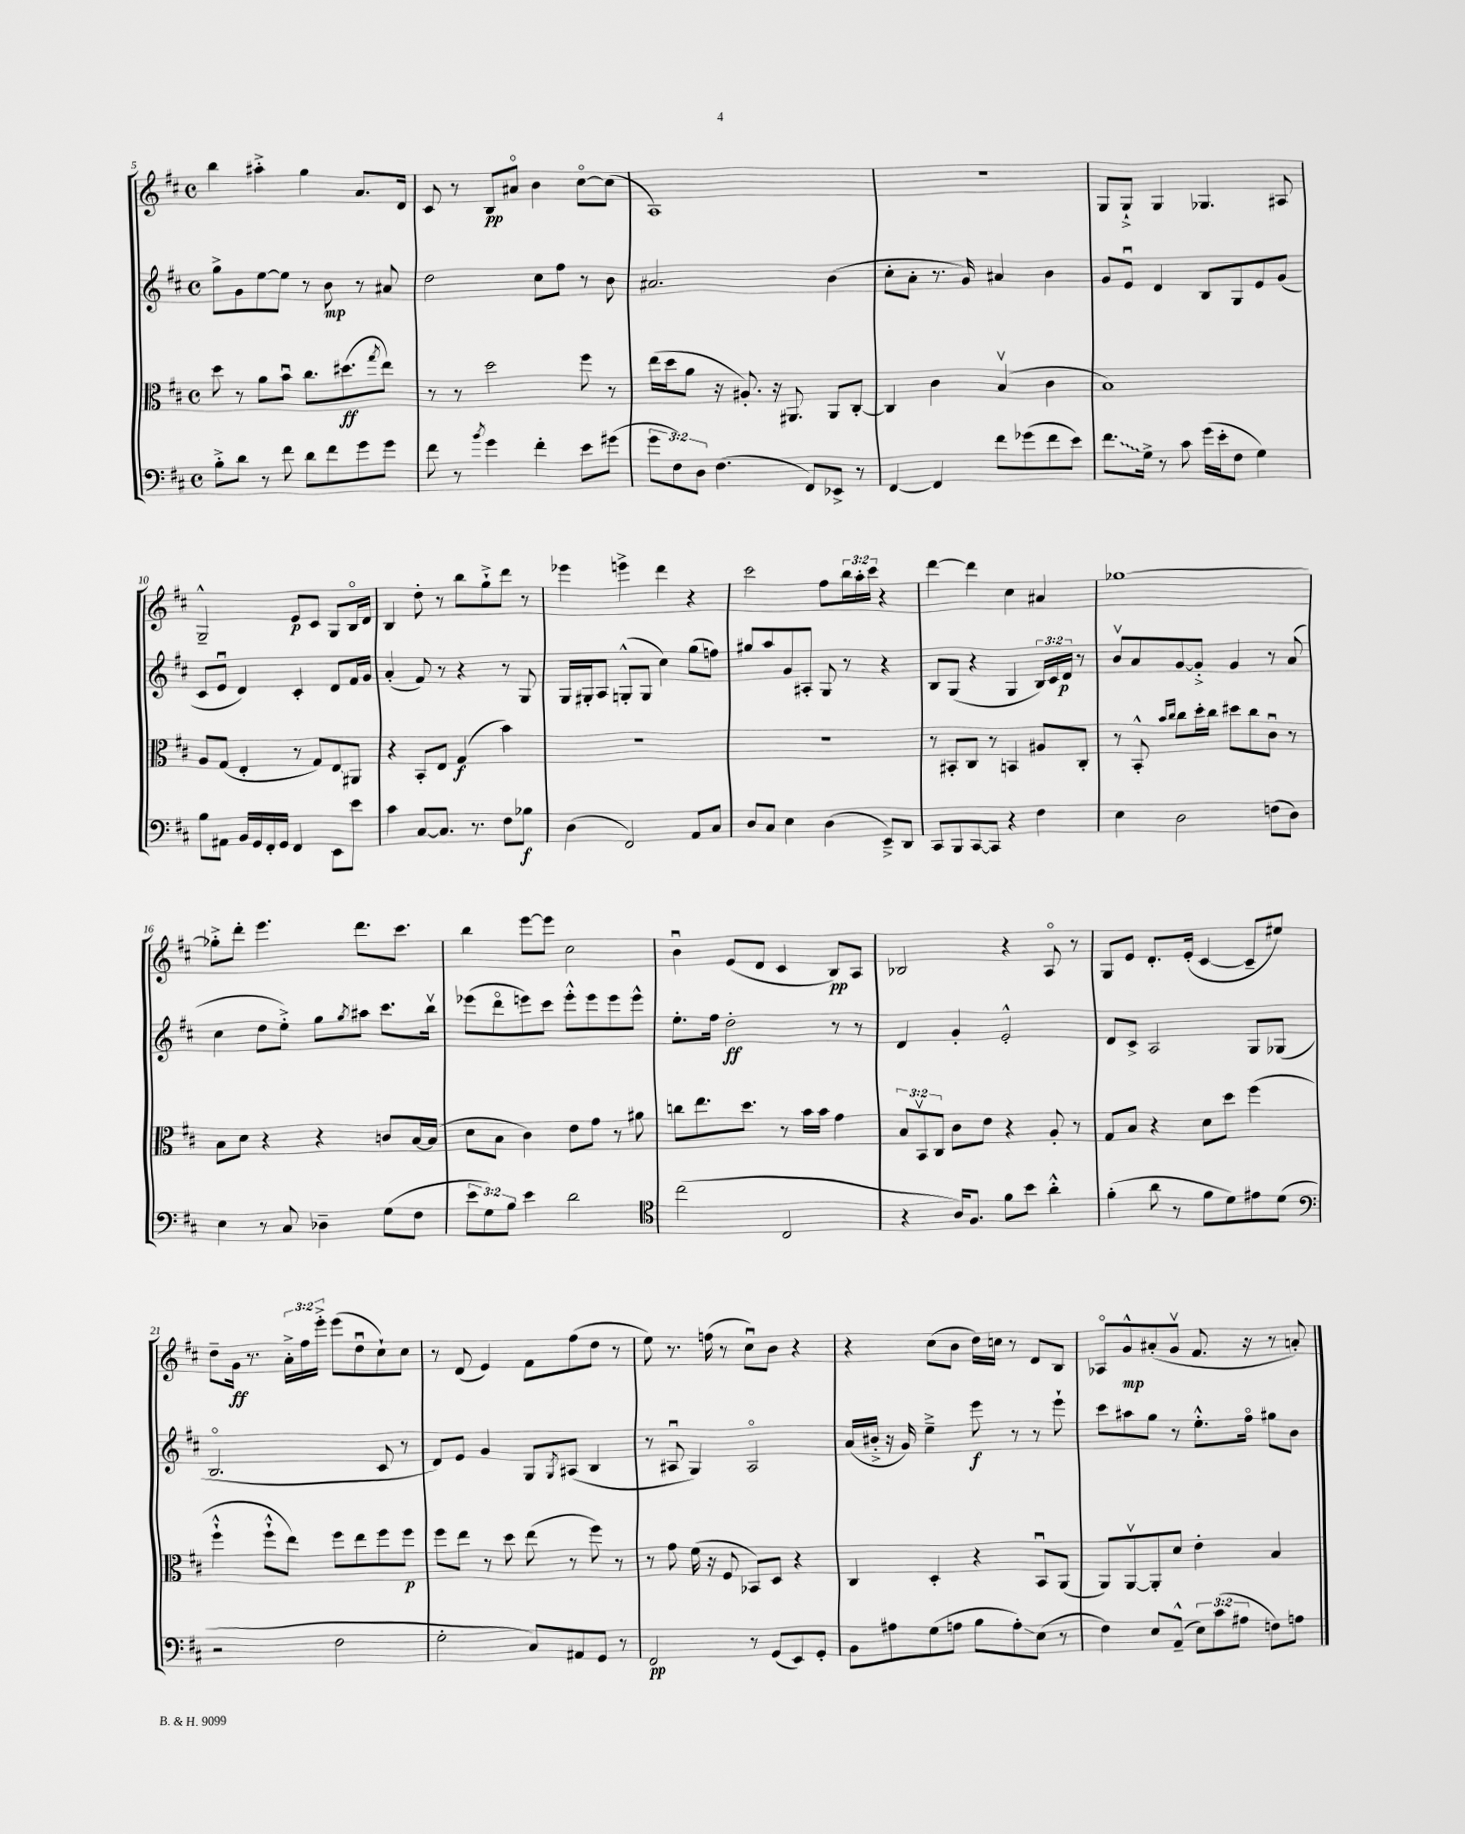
<<
\new StaffGroup <<
\new Staff = "s0" {
    \clef treble \key d \major \defaultTimeSignature \time 4/4 \override Staff.TupletNumber.text = #tuplet-number::calc-fraction-text
    b''4 ais''4-.-> g''4 a'8. d'16 |
    cis'8 r8 b8\pp ais'8\flageolet b'4 cis''8~\flageolet cis''8( |
    a1) |
    R1 |
    g8 g8-!-> g4 ges4. ais8 |
    g2---^ e'8\p cis'8 g8 b16\flageolet d'16 |
    b4 d''8-. r8 b''8 g''8-!-> d'''8 r8 |
    ees'''4 e'''4-> d'''4 r4 |
    cis'''2 fis''8 \tuplet 3/2 { b''16 a''16-. cis'''16 } r4 |
    d'''4~ d'''4 cis''4 ais'4 |
    ges''1~ |
    ges''8-.-> d'''8-. e'''4. d'''8. cis'''8. |
    b''4 e'''8~ e'''8 cis''2 |
    b'4\downbow e'8( d'8 cis'4 b8\pp) a8 |
    bes2 r4 a8\flageolet r8 |
    g8 e'8 d'8.-. e'16-.( cis'4~ cis'8-- eis''8) |
    d''8-- g'16\ff r8. \tuplet 3/2 { a'16-.-> fis''16 e'''16-.-> } e'''8( d''8\downbow cis''8-!) cis''8 |
    r8 d'8( e'4) fis'8 fis''8( d''8 r8 |
    e''8) r8. f''16( r8 cis''8\downbow) b'8 r4 |
    r4 cis''8( b'8 d''16) c''16 r8 d'8 b8 |
    aes8\flageolet g'8-^\mp ais'8-.( g'8\upbow fis'8. r16 r8 a'8-.) \bar "|." |
}
\new Staff = "s1" {
    \clef treble \key d \major \defaultTimeSignature \time 4/4 \override Staff.TupletNumber.text = #tuplet-number::calc-fraction-text
    g''8-> g'8 e''8~ e''8 r8 b'8\mp r8 ais'8 |
    d''2 cis''8 fis''8 r8 b'8 |
    ais'2. b'4( |
    cis''8-. a'8-. r8. g'16) ais'4 b'4 |
    g'8 e'8\downbow d'4 b8 g8 e'8 g'8( |
    cis'8 e'8\downbow d'4) cis'4-. d'8 fis'16 g'16 |
    a'4-.( fis'8) r8 r4 r8 g8 |
    g16 gis16-. a8 g8-.-^( g8 cis''4) g''8( f''8) |
    gis''8 a''8 g'8 ais8-. g8 r8 r4 |
    b8 g8( r4 g4 \tuplet 3/2 { b16) cis'16 d'16\p } r8 |
    b'8\upbow a'8 g'8~ g'8-.-> g'4 r8 a'8( |
    cis''4 d''8 e''8-.->) g''8 \acciaccatura { g''8 } ais''8 cis'''8. b''16\upbow |
    ees'''8( d'''8\flageolet e'''8) cis'''8 e'''8-.-^ e'''8 e'''8 e'''8-^ |
    e''8.-. fis''16 d''2-.\ff r8 r8 |
    d'4 g'4-. e'2-.-^ |
    d'8 cis'8-> a2 g8 ges8( |
    b2.\flageolet cis'8 r8 |
    d'8) e'8 g'4 g8 \acciaccatura { g8 } ais8( b4 |
    r8 ais8\downbow g4) ais2\flageolet |
    a'16( bis'16-.-> r16 g'16) e''4---> e'''8\f r8 r8 e'''8-! |
    cis'''8 ais''8 g''8 r8 e''8.-.-^ fis''16\flageolet gis''8 b'8 \bar "|." |
}
\new Staff = "s2" {
    \clef alto \key d \major \defaultTimeSignature \time 4/4 \override Staff.TupletNumber.text = #tuplet-number::calc-fraction-text
    d''8 r8 a'8 b'8\downbow cis''8. dis''8.\ff( \acciaccatura { g''8 } e''8) |
    r8 r8 d''2 fis''8 r8 |
    e''16( d''16 a'8 r16 ais8.-.) r16 ais,8. ais,8 cis8~-. |
    cis4 cis'4 b4\upbow( cis'4 |
    b1) |
    a8 g8( e4-. r8 g8) e8\glissando ais,8 |
    r4 b,8-. e8 g4\f( b'4) |
    R1 |
    R1 |
    r8 bis,8-. cis8 r8 b,4 ais8 cis8-. |
    r8 b,8-.-^ \grace { b'16 cis''16 } cis''8 d''16-. cis''16 dis''8 cis''8 cis'8\downbow r8 |
    b8 d'8 r4 r4 c'8 b16~ b16( |
    d'8 b8 cis'4) e'8 g'8 r8 ais'8 |
    c''8 e''8. d''8. r8 b'16 b'16 g'4 |
    \tuplet 3/2 { b8 b,8\upbow cis8 } cis'8 e'8 r4 a8-. r8 |
    g8 b8 r4 d'8 d''8 fis''4( |
    fis''4-!-^ fis''8-!-^ e''8) fis''8 e''8 fis''8 fis''8\p |
    fis''8 e''8 r8 d''8 e''8( r8 fis''8) r8 |
    r8 g'8 fis'16( r16 fis8 bes,8) d8 r4 |
    cis4 d4-. r4 b,8\downbow a,8( |
    a,8) a,8~\upbow a,8-. d'8 e'4-. b4 \bar "|." |
}
\new Staff = "s3" {
    \clef bass \key d \major \defaultTimeSignature \time 4/4 \override Staff.TupletNumber.text = #tuplet-number::calc-fraction-text
    b8-.-> d'8 r8 fis'8 d'8 fis'8 g'8 g'8 |
    fis'8 r8 \acciaccatura { b'8 } g'4 fis'4-. e'8 gis'8( |
    \tuplet 3/2 { g'8 fis8) d8 } fis4.( fis,8) ees,8-> r8 |
    fis,4~ fis,4 fis'8 ges'8( fis'8 e'8) |
    \once \override Glissando.style = #'zigzag fis'8.\glissando g16-> r8 cis'8 g'16( e'16-. fis8 g4) |
    b8 ais,8 b,16 g,16 fis,16-. g,16 fis,4 e,8 e'8 |
    cis'4 cis8~ cis8. r8. fis8 bes8\f |
    d4( fis,2) a,8 cis8 |
    d8 cis8 e4 d4( e,8--->) d,8 |
    cis,8 b,,8 cis,8~ cis,8 r4 fis4 |
    e4 d2 f8( d8) |
    e4 r8 cis8 des4-- g8( fis8 |
    \tuplet 3/2 { e'8 g8) b8 } e'4 d'2 |
    \clef tenor cis''2( cis2 |
    r4 a16) fis8. fis'8 b'8 a'4-.-^ |
    fis'4-.( a'8 r8 fis'8 d'8) eis'8 d'8( |
    \clef bass r2 fis2 |
    g2-. cis8) ais,8 g,8 r8 |
    fis,2\pp r8 g,8( e,8) g,8-. |
    b,8 ais8 g8( a8 b8 a8-.\glissando) e8( r8 |
    fis4) e8 a,8---^( \tuplet 3/2 { e8) cis'8( ais8 } f8) a8 \bar "|." |
}
>>
>>
\layout { \context { \Score currentBarNumber = #5 } }
